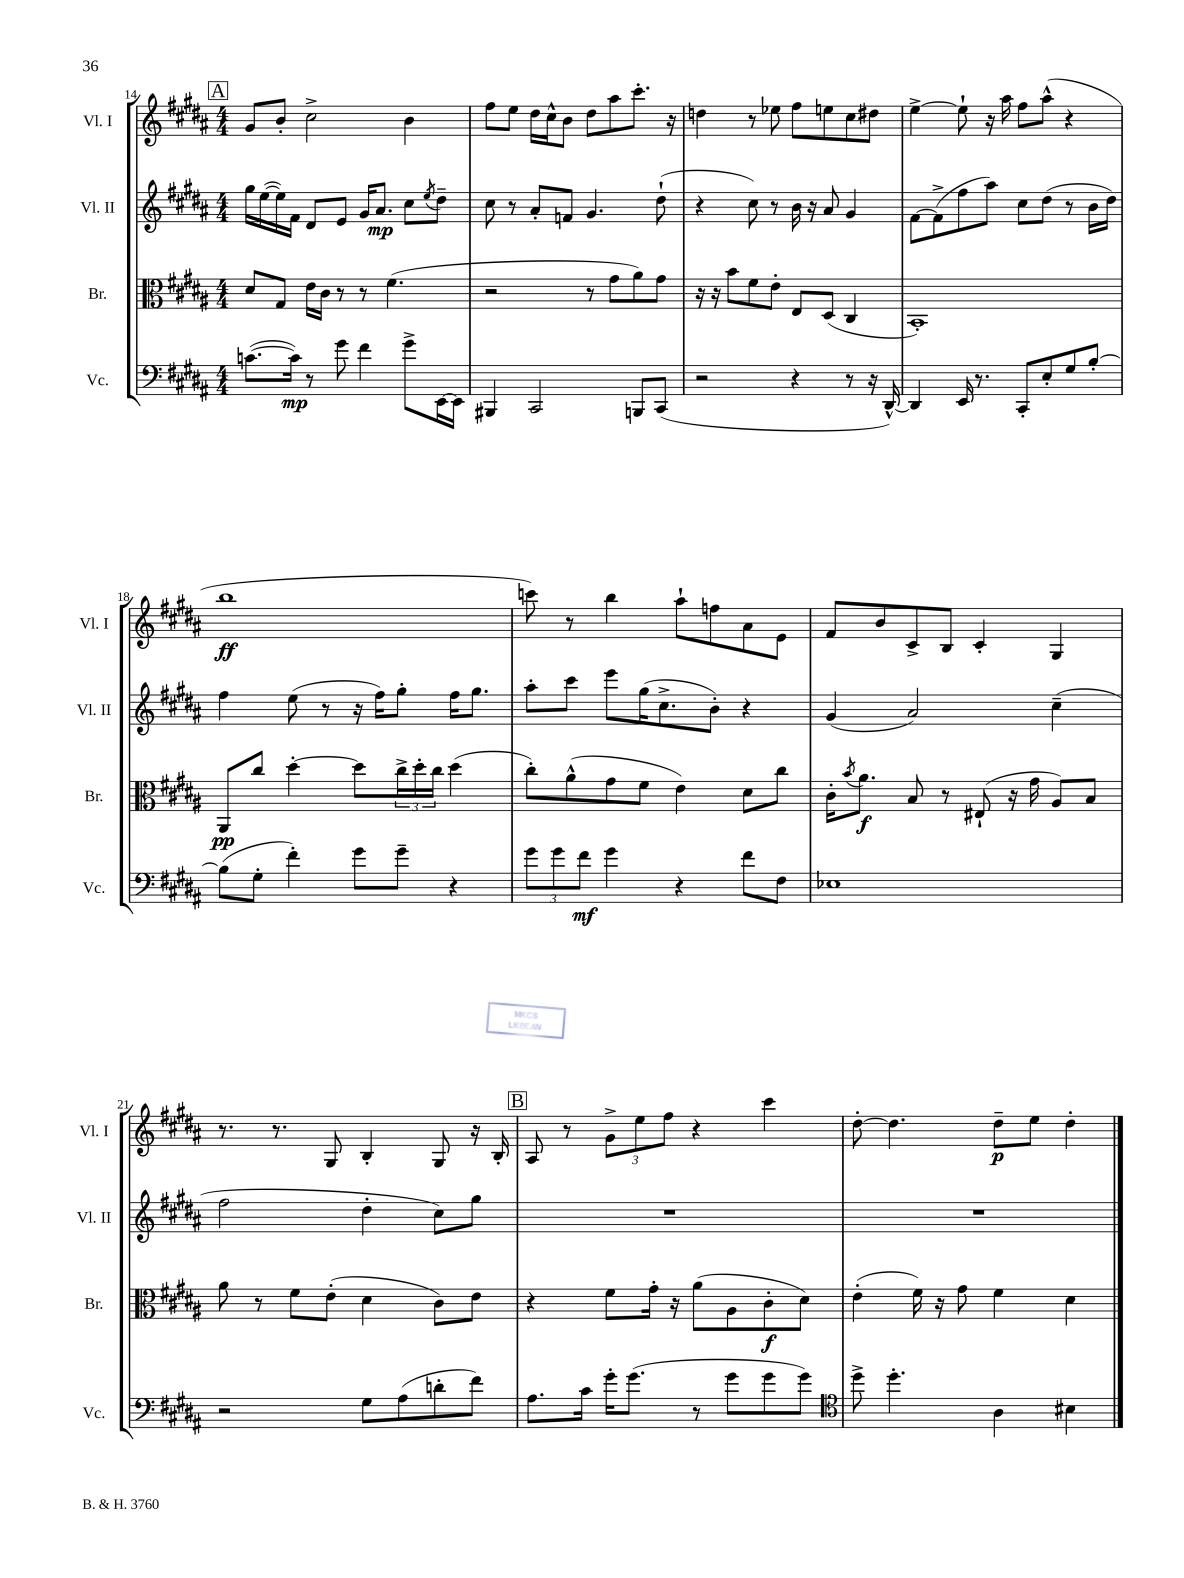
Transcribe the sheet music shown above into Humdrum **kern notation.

**kern	**dynam	**kern	**dynam	**kern	**dynam	**kern	**dynam
*part4	*part4	*part3	*part3	*part2	*part2	*part1	*part1
*staff4	*staff4	*staff3	*staff3	*staff2	*staff2	*staff1	*staff1
*I"Vc.	*	*I"Br.	*	*I"Vl. II	*	*I"Vl. I	*
*I'Vc.	*	*I'Br.	*	*I'Vl. II	*	*I'Vl. I	*
*clefF4	*	*clefC3	*	*clefG2	*	*clefG2	*
*k[f#c#g#d#a#]	*	*k[f#c#g#d#a#]	*	*k[f#c#g#d#a#]	*	*k[f#c#g#d#a#]	*
*M4/4	*	*M4/4	*	*M4/4	*	*M4/4	*
!!LO:REH:place=s1:t=A
=14	=14	=14	=14	=14	=14	=14	=14
([8.cn\L	.	8d#/L	.	16gg#\LL	.	8g#/L	.
.	.	.	.	([16ee\	.	.	.
.	.	8G#/J	.	16ee\])	.	8b'/J	.
16c\Jk])	mp	.	.	16f#\JJ	.	.	.
8r	.	16e\LL	.	8d#/L	.	2cc#^\	.
.	.	16c#\JJ	.	.	.	.	.
8g#\	.	8r	.	8e/J	.	.	.
4f#\	.	8r	.	16g#/KL	.	.	.
.	.	.	.	8.a#/J	mp	.	.
.	.	(4.f#\	.	.	.	.	.
8g#^\L	.	.	.	8cc#\L	.	4b\	.
.	.	.	.	8qee/	.	.	.
[16EE\L	.	.	.	8dd#~\J	.	.	.
16EE\JJ]	.	.	.	.	.	.	.
=15	=15	=15	=15	=15	=15	=15	=15
4BBB#X/	.	2r	.	8cc#\	.	8ff#\L	.
.	.	.	.	8r	.	8ee\J	.
2CC#/	.	.	.	8a#'/L	.	16dd#\LL	.
.	.	.	.	.	.	16cc#^^\J	.
.	.	.	.	8fn/J	.	8b\J	.
.	.	8r	.	4.g#/	.	8dd#\L	.
.	.	8g#\L	.	.	.	8aa#\	.
8BBBn/L	.	8a#\)	.	.	.	8.ccc#'\J	.
(8CC#/J	.	8g#\J	.	(8dd#`\	.	.	.
.	.	.	.	.	.	16r	.
=16	=16	=16	=16	=16	=16	=16	=16
2r	.	16r	.	4r	.	4ddn\	.
.	.	16r	.	.	.	.	.
.	.	8b\L	.	.	.	.	.
.	.	8f#\	.	8cc#\)	.	8r	.
.	.	8e'\J	.	8r	.	8ee-X\	.
4r	.	8E/L	.	16b\	.	8ff#\L	.
.	.	.	.	16r	.	.	.
.	.	(8D#/J	.	8a#/	.	8een\	.
8r	.	4C#/	.	4g#/	.	8cc#\	.
16r	.	.	.	.	.	8dd#X\J	.
[16DD#^^/)	.	.	.	.	.	.	.
=17	=17	=17	=17	=17	=17	=17	=17
4DD#/]	.	1BB')	.	[8f#\L	.	[4ee^\	.
.	.	.	.	(8f#^\]	.	.	.
16EE/	.	.	.	8ff#\	.	8ee`\]	.
8.r	.	.	.	.	.	.	.
.	.	.	.	8aa#\J)	.	16r	.
.	.	.	.	.	.	16aa#\	.
8CC#'/L	.	.	.	8cc#\L	.	8ff#\L	.
8E'/	.	.	.	(8dd#\J	.	(8aa#^^\J	.
8G#/	.	.	.	8r	.	4r	.
[8B'/J	.	.	.	16b\LL	.	.	.
.	.	.	.	16dd#\JJ)	.	.	.
!!LO:LB:g=z
=18	=18	=18	=18	=18	=18	=18	=18
(8B\L]	.	8AA#/L	pp	4ff#\	.	1bb	ff
8G#'\J	.	8cc#/J	.	.	.	.	.
4f#'\)	.	[4dd#'\	.	(8ee\	.	.	.
.	.	.	.	8r	.	.	.
8g#\L	.	8dd#\L]	.	16r	.	.	.
.	.	.	.	16ff#\KL)	.	.	.
8g#~\J	.	24cc#^\L	.	8gg#'\J	.	.	.
.	.	24dd#'\	.	.	.	.	.
.	.	24cc#\JJ	.	.	.	.	.
4r	.	(4dd#\	.	16ff#\KL	.	.	.
.	.	.	.	8.gg#\J	.	.	.
=19	=19	=19	=19	=19	=19	=19	=19
12g#\L	.	8cc#'\L)	.	8aa#'\L	.	8cccn\)	.
12g#\	.	.	.	.	.	.	.
.	.	(8a#^^\	.	8ccc#\J	.	8r	.
12f#\J	mf	.	.	.	.	.	.
4g#\	.	8g#\	.	8eee\L	.	4bb\	.
.	.	8f#\J	.	(16gg#\K	.	.	.
.	.	.	.	8.cc#^\	.	.	.
4r	.	4e\)	.	.	.	8aa#`\L	.
.	.	.	.	8b'\J)	.	8ffn\	.
8f#\L	.	8d#\L	.	4r	.	8a#\	.
8F#\J	.	8cc#\J	.	.	.	8e\J	.
=20	=20	=20	=20	=20	=20	=20	=20
1E-X	.	16c#'\KL	.	(4g#/	.	8f#/L	.
.	.	8qb/	.	.	.	.	.
.	.	8.a#\J	f	.	.	.	.
.	.	.	.	.	.	8b/	.
.	.	8B/	.	2a#/)	.	8c#^/	.
.	.	8r	.	.	.	8B/J	.
.	.	(8E#X`/	.	.	.	4c#'/	.
.	.	16r	.	.	.	.	.
.	.	16g#\	.	.	.	.	.
.	.	8A#/L)	.	(4cc#~\	.	4G#/	.
.	.	8B/J	.	.	.	.	.
!!LO:LB:g=z
=21	=21	=21	=21	=21	=21	=21	=21
2r	.	8a#\	.	2ff#\	.	8.r	.
.	.	8r	.	.	.	.	.
.	.	.	.	.	.	8.r	.
.	.	8f#\L	.	.	.	.	.
.	.	(8e'\J	.	.	.	8G#/	.
8G#\L	.	4d#\	.	4dd#'\	.	4B'/	.
(8A#\	.	.	.	.	.	.	.
8dn'\	.	8c#\L)	.	8cc#\L)	.	8G#/	.
8f#\J)	.	8e\J	.	8gg#\J	.	16r	.
.	.	.	.	.	.	16B'/	.
!!LO:REH:place=s1:t=B
=22	=22	=22	=22	=22	=22	=22	=22
8.A#\L	.	4r	.	1r	.	8A#/	.
.	.	.	.	.	.	8r	.
16c#\Jk	.	.	.	.	.	.	.
16g#'\KL	.	8f#\L	.	.	.	12g#^\L	.
(8.g#\J	.	.	.	.	.	.	.
.	.	.	.	.	.	12ee\	.
.	.	16g#'\Jk	.	.	.	.	.
.	.	.	.	.	.	12ff#\J	.
.	.	16r	.	.	.	.	.
8r	.	(8a#\L	.	.	.	4r	.
8g#\L	.	8A#\	.	.	.	.	.
8g#\	.	8c#'\	f	.	.	4ccc#\	.
8g#\J)	.	8d#\J)	.	.	.	.	.
=23	=23	=23	=23	=23	=23	=23	=23
*clefC4	*	*	*	*	*	*	*
8dd#^\	.	(4e'\	.	1r	.	[8dd#'\	.
4.dd#'\	.	.	.	.	.	4.dd#\]	.
.	.	16f#\)	.	.	.	.	.
.	.	16r	.	.	.	.	.
.	.	8g#\	.	.	.	.	.
4A#\	.	4f#\	.	.	.	8dd#~\L	p
.	.	.	.	.	.	8ee\J	.
4B#X\	.	4d#\	.	.	.	4dd#'\	.
==	==	==	==	==	==	==	==
*-	*-	*-	*-	*-	*-	*-	*-
